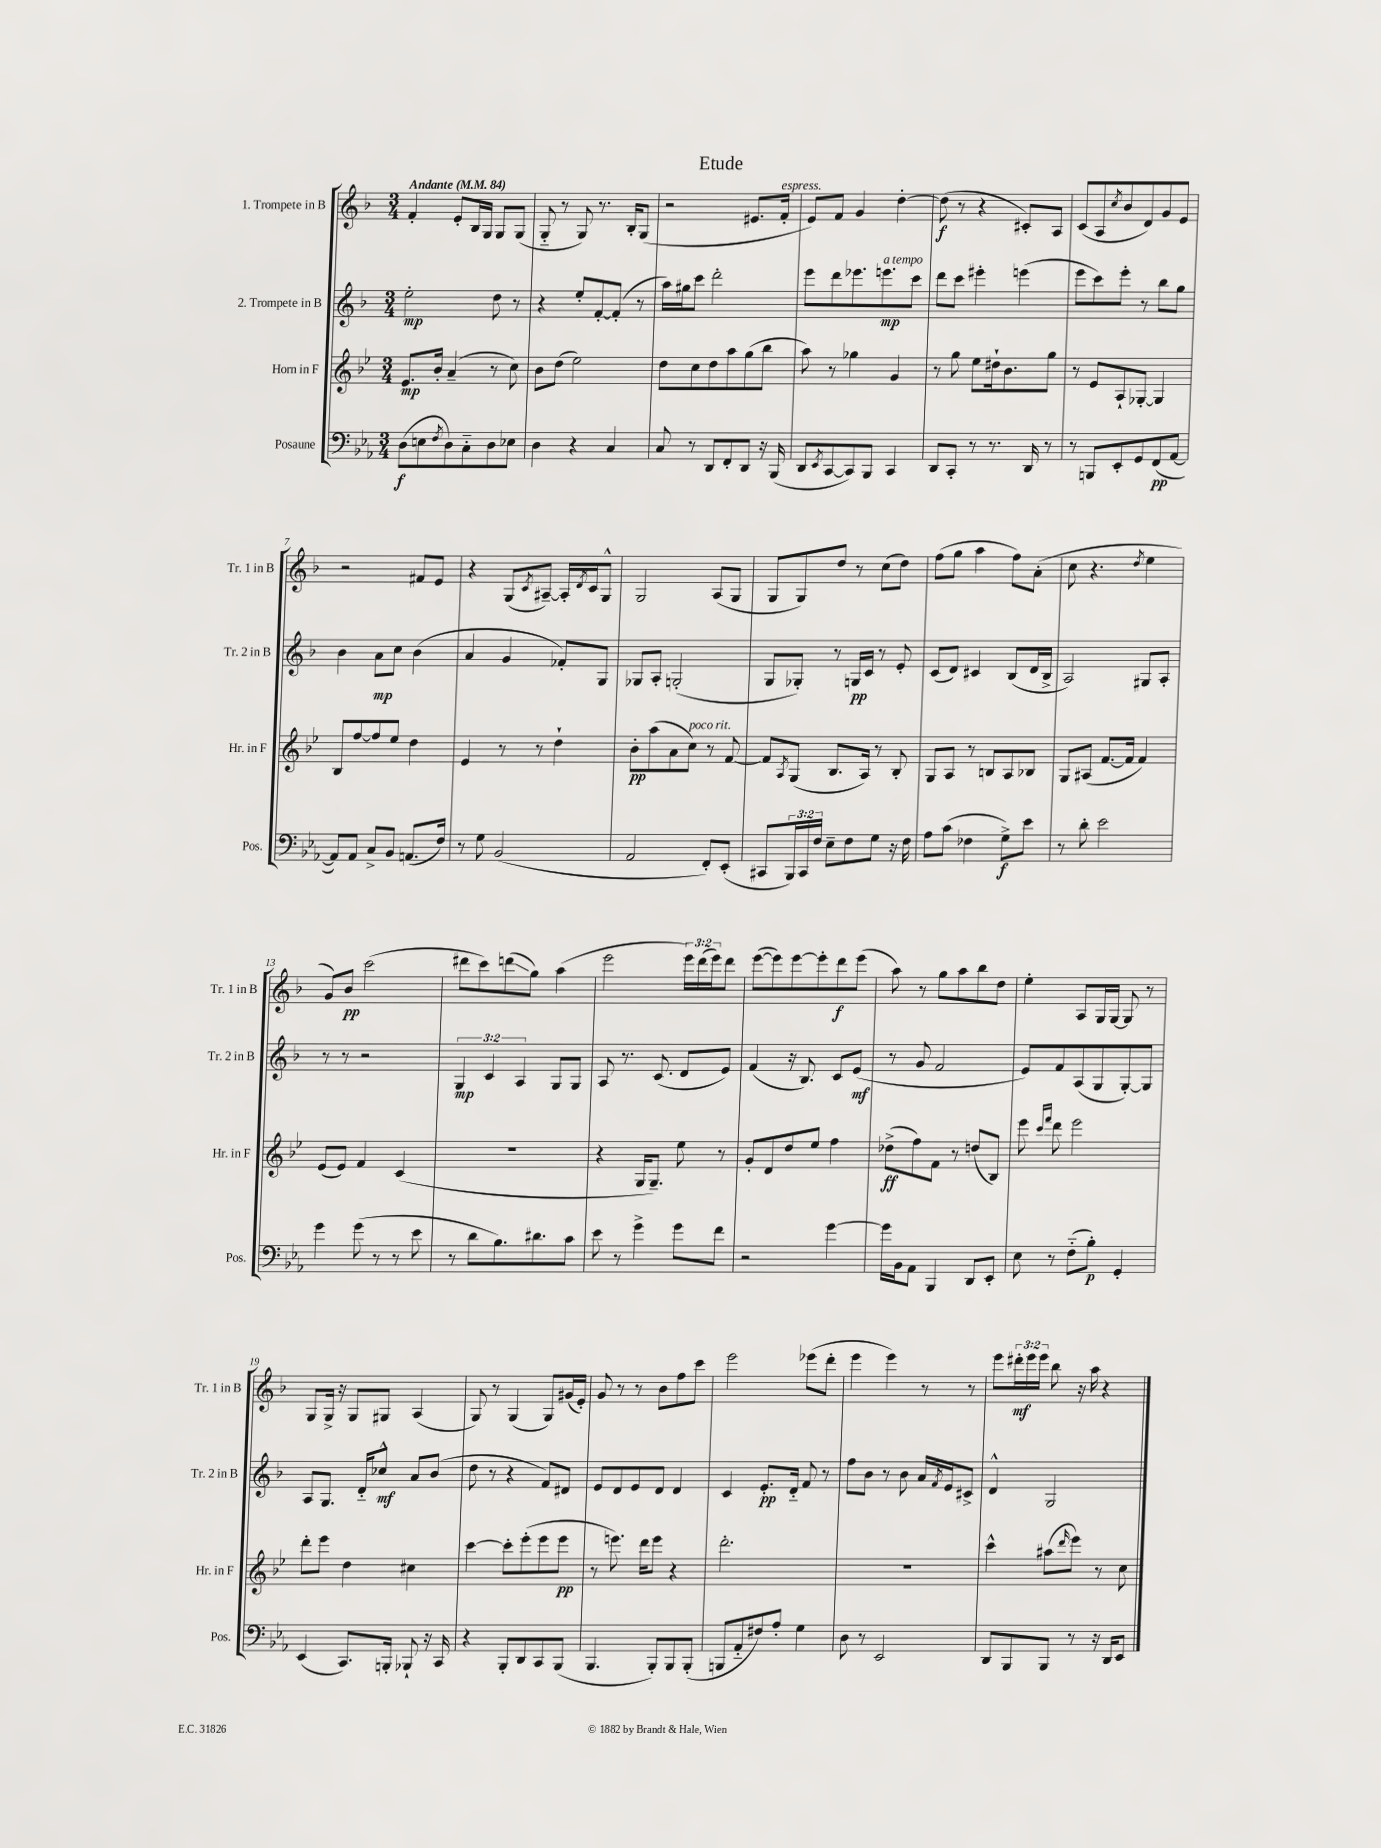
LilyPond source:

\header { title = "Etude" }
<<
\new StaffGroup <<
\new Staff = "s0" \with { instrumentName = "1. Trompete in B" shortInstrumentName = "Tr. 1 in B" } {
    \clef treble \key f \major \numericTimeSignature \time 3/4 \override Staff.TupletNumber.text = #tuplet-number::calc-fraction-text \tempo "Andante" 4 = 84
    f'4-. e'8-. bes16 g16 g8 g8( |
    g8-_ r8 g8) r8. bes16-. g8( |
    r2 eis'8. f'16-.^\markup { \italic "espress." } |
    e'8) f'8 g'4 d''4~-. |
    d''8\f( r8 r4 cis'8-.) a8 |
    c'8( a8 \acciaccatura { c''8 } bes'8 d'8) g'8 e'8 |
    r2 fis'8 e'8 |
    r4 g8( \acciaccatura { c'8 } ais8~--) ais16-. \acciaccatura { d'8 } c'16 g8-^ |
    g2 a8( g8 |
    g8 g8) d''8 r8 c''8( d''8) |
    f''8( g''8 a''4 f''8) a'8-.( |
    c''8 r4. \acciaccatura { d''8 } e''4 |
    g'8) bes'8\pp c'''2( |
    dis'''8 c'''8) d'''8\glissando( g''8) a''4( |
    e'''2 \tuplet 3/2 { e'''16) d'''16( e'''16) } d'''8 |
    e'''8~( e'''8) e'''8~ e'''8-. d'''8\f e'''8( |
    a''8) r8 g''8 a''8 bes''8 d''8 |
    e''4-. a8 g16 g16~ g8 r8 |
    g8 g16-> r16 g8 gis8 a4( |
    g8) r8 g4( g8) gis'16( e'16-.) |
    g'8 r8 r8 bes'8 f''8 c'''8 |
    e'''2 ees'''8( d'''8-. |
    e'''4 e'''4) r8 r8 |
    e'''8 \tuplet 3/2 { dis'''16-.\mf e'''16 e'''16 } bes''8 r16 a''16 r4 \bar "|." |
}
\new Staff = "s1" \with { instrumentName = "2. Trompete in B" shortInstrumentName = "Tr. 2 in B" } {
    \clef treble \key f \major \numericTimeSignature \time 3/4 \override Staff.TupletNumber.text = #tuplet-number::calc-fraction-text
    e''2-.\mp d''8 r8 |
    r4 e''8-. f'8~-. f'8-.( r8 |
    a''16) gis''16 c'''8 d'''2-. |
    e'''8 d'''8 ees'''8. e'''8.\mp^\markup { \italic "a tempo" } c'''8 |
    d'''8 c'''8 eis'''4-. e'''4( |
    e'''8 c'''8) e'''8-. r8 bes''8 g''8 |
    bes'4 a'8\mp c''8 bes'4( |
    a'4 g'4 fes'8-.) g8 |
    ges8 a8-. g2-.( |
    g8 ges8-.) r8 g16\pp c'16 r8 e'8-. |
    c'8( d'8) cis'4 bes8( d'16 bes16-> |
    a2) gis8 a8-. |
    r8 r8 r2 |
    \tuplet 3/2 { g4\mp c'4 a4 } g8 g8 |
    a8 r8. c'8.( d'8 e'8) |
    f'4( r16 bes8.) c'8 e'8\mf( |
    r8 g'8 f'2 |
    e'8) f'8 a8( g8 g8~-.) g8 |
    a8 g8. d'16-_ ces''8-^\mf a'8 bes'8( |
    d''8 r8 r4 f'8) dis'8 |
    e'8 d'8 e'8 d'8 d'4 |
    c'4 e'8.-.\pp d'16-_ f'8 r8 |
    f''8 bes'8 r8 bes'8 a'16 \acciaccatura { f'8 } e'16 cis'8-> |
    d'4-^ g2 \bar "|." |
}
\new Staff = "s2" \with { instrumentName = "Horn in F" shortInstrumentName = "Hr. in F" } {
    \clef treble \key bes \major \numericTimeSignature \time 3/4
    ees'8.\mp bes'16-. a'4--( r8 c''8) |
    bes'8 d''8( ees''2) |
    d''8 c''8 d''8 a''8 g''8( bes''8 |
    a''8) r8 ges''4 g'4 |
    r8 g''8 ees''8 dis''16-! bes'8. g''8 |
    r8 ees'8 a8-! ges8~-. ges4 |
    bes8 f''8~ f''8 ees''8 d''4 |
    ees'4 r8 r8 d''4-! |
    bes'8-.\pp a''8( a'8 c''8^\markup { \italic "poco rit." }) r8 f'8~ |
    f'8 \acciaccatura { a8 } g8( bes8. a16) r8 bes8-. |
    g8 a8 r8 b8 a8 bes8 |
    g8 ais8( f'8.~ f'16 f'4) |
    ees'8( ees'8) f'4 c'4( |
    R2. |
    r4 g16 g8.--) ees''8 r8 |
    g'8-. d'8 d''8 ees''8 f''4 |
    des''8->\ff( f''8) f'8 r8 d''8( bes8) |
    ees'''8 \grace { c'''16 f'''16 } d'''8 ees'''2 |
    d'''8-. ees'''8 d''4 cis''4 |
    c'''4~ c'''8-. ees'''8-.( ees'''8 ees'''8\pp |
    r8 e'''8.) d'''16 e'''8 r4 |
    d'''2.-. |
    R2. |
    c'''4-^ ais''8( \grace { d'''16 } ees'''8) r8 c''8 \bar "|." |
}
\new Staff = "s3" \with { instrumentName = "Posaune" shortInstrumentName = "Pos." } {
    \clef bass \key ees \major \numericTimeSignature \time 3/4 \override Staff.TupletNumber.text = #tuplet-number::calc-fraction-text
    d8\f( e8 \acciaccatura { f8 } d8) c8-_ d8 ees8 |
    d4 r4 c4 |
    c8 r8 d,8 f,8-. d,8 r16 bes,,16( |
    d,8 \acciaccatura { ees,8 } c,8~ c,8) bes,,8 c,4 |
    d,8 c,8-. r8 r8. d,16 r8 |
    r8 b,,8 ees,8-. g,8 f,8\pp( aes,8~ |
    aes,8) aes,8 c8-> bes,8 a,8.( f16) |
    r8 g8 bes,2( |
    aes,2 f,8-.) ees,8-.( |
    cis,8 \tuplet 3/2 { bes,,16) cis,16 f16 } ees8-- f8 g8 r16 f16 |
    aes8 c'8( fes4 g8->\f) ees'8 |
    r8 d'8-. ees'2 |
    g'4 g'8( r8 r8 ees'8 |
    r8 d'8 bes8.) dis'8. c'8 |
    ees'8 r8 g'4-> g'8 f'8 |
    r2 g'4~ |
    g'16 bes,16 aes,8 bes,,4 d,8 ees,8-. |
    ees8 r8 f8-_( bes8-.\p) g,4-. |
    ees,4( c,8.) b,,16-. bes,,8-! r16 c,16 |
    r4 bes,,8-. d,8 c,8 bes,,8( |
    bes,,4. bes,,8-.) bes,,8 bes,,8-.( |
    b,,8 aes,8-_ fis8) aes8-. g4 |
    d8 r8 ees,2 |
    d,8 bes,,8 bes,,8 r8 r16 d,16 ees,8 \bar "|." |
}
>>
>>
